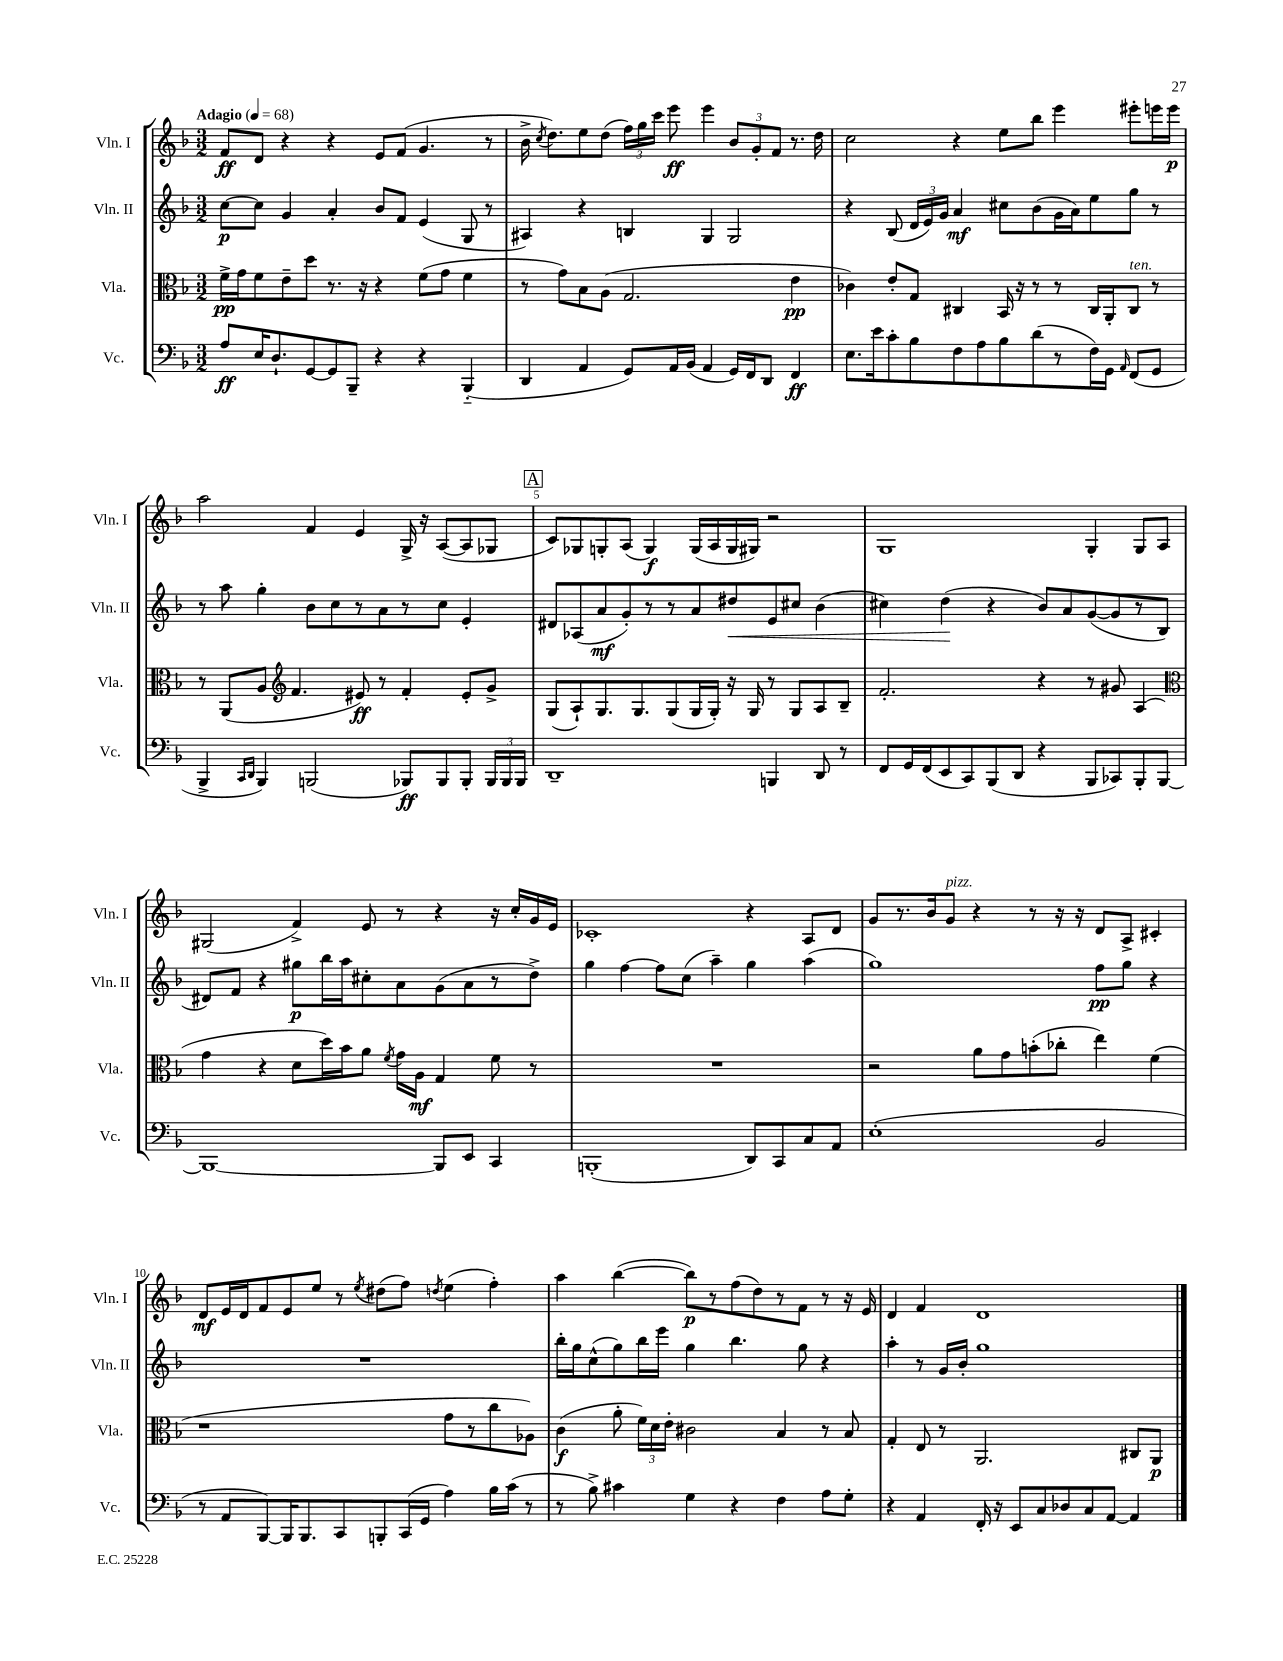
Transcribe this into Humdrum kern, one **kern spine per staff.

**kern	**dynam	**kern	**dynam	**kern	**dynam	**kern	**dynam
*part4	*part4	*part3	*part3	*part2	*part2	*part1	*part1
*staff4	*staff4	*staff3	*staff3	*staff2	*staff2	*staff1	*staff1
*I"Vc.	*	*I"Vla.	*	*I"Vln. II	*	*I"Vln. I	*
*I'Vc.	*	*I'Vla.	*	*I'Vln. II	*	*I'Vln. I	*
*clefF4	*	*clefC3	*	*clefG2	*	*clefG2	*
*k[b-]	*	*k[b-]	*	*k[b-]	*	*k[b-]	*
*M3/2	*	*M3/2	*	*M3/2	*	*M3/2	*
*MM68	*	*MM68	*	*MM68	*	*MM68	*
=1	=1	=1	=1	=1	=1	=1	=1
!	!	!	!	!	!	!LO:TX:a:B:t=Adagio	!
8A/L	ff	16f^\LL	pp	[8cc\L	p	8f/L	ff
.	.	16g\J	.	.	.	.	.
16E/K	.	8f\	.	8cc\J]	.	8d/J	.
8.D`/	.	.	.	.	.	.	.
.	.	8e~\	.	4g/	.	4r	.
[8GG/	.	8dd\J	.	.	.	.	.
8GG/]	.	8.r	.	4a'/	.	4r	.
8BBB-~/J	.	.	.	.	.	.	.
.	.	16r	.	.	.	.	.
4r	.	4r	.	8b-/L	.	8e/L	.
.	.	.	.	8f/J	.	(8f/J	.
4r	.	(8f\L	.	(4e/	.	4.g/	.
.	.	8g\J	.	.	.	.	.
(4BBB-/	.	4f\	.	8G/	.	.	.
.	.	.	.	8r	.	8r	.
=2	=2	=2	=2	=2	=2	=2	=2
4DD/	.	8r	.	4A#X/)	.	16b-^\	.
.	.	.	.	.	.	8qcc/	.
.	.	.	.	.	.	8.dd\L)	.
.	.	8g\L)	.	.	.	.	.
4AA/	.	8B-\	.	4r	.	8ee\	.
.	.	(8A\J	.	.	.	(8dd\J	.
8GG/L)	.	2.G/	.	4Bn/	.	24ff\LL)	.
.	.	.	.	.	.	24gg\	.
.	.	.	.	.	.	24ccc\JJ	.
16AA/L	.	.	.	.	.	8eee\	ff
(16BB-/JJ	.	.	.	.	.	.	.
4AA/	.	.	.	4G/	.	4eee\	.
16GG/LL)	.	.	.	2G/	.	12b-/L	.
16FF/J	.	.	.	.	.	.	.
.	.	.	.	.	.	12g'/	.
8DD/J	.	.	.	.	.	.	.
.	.	.	.	.	.	12f/J	.
4FF/	ff	4e\	pp	.	.	8.r	.
.	.	.	.	.	.	16dd\	.
=3	=3	=3	=3	=3	=3	=3	=3
8.E\L	.	4c-X\)	.	4r	.	2cc\	.
16e\k	.	.	.	.	.	.	.
8c'\	.	8e'/L	.	(8B-/	.	.	.
8B-\	.	8G/J	.	24d/LL	.	.	.
.	.	.	.	24e/)	.	.	.
.	.	.	.	24g/JJ	.	.	.
8F\	.	4C#X/	.	4a/	mf	4r	.
8A\	.	.	.	.	.	.	.
8B-\	.	16BB-/	.	8cc#X\L	.	8ee\L	.
.	.	16r	.	.	.	.	.
(8d\	.	8r	.	(8b-\	.	8bb-\J	.
8r	.	8r	.	16g\L	.	4eee\	.
.	.	.	.	16a\J)	.	.	.
16F\L)	.	16C#/LL	.	8ee\	.	.	.
16GG\JJ	.	16AA'/J	.	.	.	.	.
16qqAA/	.	.	.	.	.	.	.
!	!	!LO:TX:a:i:t=ten.	!	!	!	!	!
(8FF/L	.	8C#/J	.	8gg\J	.	8eee#X'\L	.
8GG/J	.	8r	.	8r	.	16eeen\L	.
.	.	.	.	.	.	16eee\JJ	p
!!LO:LB:g=z
=4	=4	=4	=4	=4	=4	=4	=4
4BBB-^/	.	8r	.	8r	.	2aa\	.
.	.	(8AA/L	.	8aa\	.	.	.
16qqCC/LL	.	.	.	.	.	.	.
16qqDD/JJ	.	.	.	.	.	.	.
4BBB-/)	.	8A/J	.	4gg'\	.	.	.
*	*	*clefG2	*	*	*	*	*
.	.	4.f/	.	.	.	.	.
(2BBBn/	.	.	.	8b-\L	.	4f/	.
.	.	.	.	8cc\	.	.	.
.	.	8e#X/)	ff	8r	.	4e/	.
.	.	8r	.	8a\	.	.	.
8BBB-X/L)	ff	4f'/	.	8r	.	16G^/	.
.	.	.	.	.	.	16r	.
8BBB-/	.	.	.	8cc\J	.	([8A/L	.
8BBB-'/J	.	8e#'/L	.	4e'/	.	8A/]	.
24BBB-/LL	.	8g^/J	.	.	.	8G-X/J	.
24BBB-/	.	.	.	.	.	.	.
24BBB-/JJ	.	.	.	.	.	.	.
!!LO:REH:place=s1:t=A
=5	=5	=5	=5	=5	=5	=5	=5
1DD~	.	(8G/L	.	8d#X/L	.	8c/L)	.
.	.	8A`/)	.	(8A-X/	.	8G-X/	.
.	.	8.G/	.	8a/	mf	8Gn'/	.
.	.	.	.	8g'/)	.	(8A/J	.
.	.	8.G/	.	.	.	.	.
.	.	.	.	8r	.	4G/)	f
.	.	(8G/	.	8r	.	.	.
.	.	16G/L	.	8a/	.	(16G/LL	.
.	.	16G'/JJ)	.	.	.	16A/	.
!	!	!	!	!	!LO:HP:b	!	!
.	.	16r	.	8dd#X/	<	16G/	.
.	.	16G/	.	.	.	16G#X/JJ)	.
4BBBn/	.	8r	.	8e/	.	2r	.
.	.	8G/L	.	8cc#X/J	.	.	.
8DD/	.	8A/	.	(4b-\	.	.	.
8r	.	8B-~/J	.	.	.	.	.
=6	=6	=6	=6	=6	=6	=6	=6
8FF/L	.	2.f'/	.	4cc#X\)	.	1G	.
16GG/L	.	.	.	.	.	.	.
(16FF/J	.	.	.	.	.	.	.
8EE/	.	.	.	(4dd\	.	.	.
8CC/)	.	.	.	.	.	.	.
(8BBB-/	.	.	.	4r	[	.	.
8DD/J	.	.	.	.	.	.	.
4r	.	4r	.	8b-/L)	.	.	.
.	.	.	.	8a/	.	.	.
8BBB-/L	.	8r	.	([8g/	.	4G'/	.
8CC-X/)	.	8g#X/	.	8g/]	.	.	.
8BBB-'/	.	(4A/	.	8r	.	8G/L	.
[8BBB-/J	.	.	.	8B-/J	.	8A/J	.
!!LO:LB:g=z
=7	=7	=7	=7	=7	=7	=7	=7
*	*	*clefC3	*	*	*	*	*
1BBB-_	.	4g\	.	8d#X/L)	.	(2G#X/	.
.	.	.	.	8f/J	.	.	.
.	.	4r	.	4r	.	.	.
.	.	8d\L	.	8gg#X\L	p	4f^/)	.
.	.	16dd\L)	.	16bb-\L	.	.	.
.	.	16b-\J	.	16aa\J	.	.	.
.	.	8a\J	.	8cc#X'\	.	8e/	.
.	.	8qf/	.	.	.	.	.
.	.	16g\LL	.	8a\	.	8r	.
.	.	16A\JJ	mf	.	.	.	.
8BBB-/L]	.	4G/	.	(8g\	.	4r	.
8EE/J	.	.	.	8a\	.	.	.
4CC/	.	8f\	.	8r	.	16r	.
.	.	.	.	.	.	16cc'/LL	.
.	.	8r	.	8dd^\J)	.	16g/	.
.	.	.	.	.	.	16e/JJ	.
=8	=8	=8	=8	=8	=8	=8	=8
(1BBBn'	.	1.r	.	4gg\	.	1c-X'	.
.	.	.	.	[4ff\	.	.	.
.	.	.	.	8ff\L]	.	.	.
.	.	.	.	(8cc\J	.	.	.
.	.	.	.	4aa~\)	.	.	.
8DD/L)	.	.	.	4gg\	.	4r	.
8CC/	.	.	.	.	.	.	.
8C/	.	.	.	(4aa\	.	8A/L	.
8AA/J	.	.	.	.	.	8d/J	.
=9	=9	=9	=9	=9	=9	=9	=9
(1E'	.	2r	.	1gg)	.	8g/L	.
.	.	.	.	.	.	8.r	.
.	.	.	.	.	.	16b-/k	.
!	!	!	!	!	!	!LO:TX:a:i:t=pizz.	!
.	.	.	.	.	.	8g/J	.
.	.	8a\L	.	.	.	4r	.
.	.	8g\	.	.	.	.	.
.	.	(8bn'\	.	.	.	8r	.
.	.	8cc-X'\J	.	.	.	16r	.
.	.	.	.	.	.	16r	.
2BB-/	.	4ee\)	.	8ff\L	pp	8d/L	.
.	.	.	.	8gg\J	.	8A^/J	.
.	.	(4f\	.	4r	.	4c#X'/	.
!!LO:LB:g=z
=10	=10	=10	=10	=10	=10	=10	=10
8r	.	1r	.	1.r	.	8d/L	mf
8AA/L	.	.	.	.	.	16e/L	.
.	.	.	.	.	.	16d/J	.
[8BBB-/)	.	.	.	.	.	8f/	.
16BBB-/K]	.	.	.	.	.	8e/	.
8.BBB-/	.	.	.	.	.	.	.
.	.	.	.	.	.	8ee/J	.
8CC/	.	.	.	.	.	8r	.
.	.	.	.	.	.	8qee/	.
8BBBn'/	.	.	.	.	.	(8dd#X\L	.
(16CC/L	.	.	.	.	.	8ff\J)	.
16GG/JJ	.	.	.	.	.	.	.
.	.	.	.	.	.	8qddn/	.
4A\)	.	8g\L	.	.	.	(4ee\	.
.	.	8r	.	.	.	.	.
16B-\LL	.	8cc\	.	.	.	4ff'\)	.
(16c\JJ	.	.	.	.	.	.	.
8r	.	8A-X\J)	.	.	.	.	.
=11	=11	=11	=11	=11	=11	=11	=11
8r	.	(4c\	f	16bb-'\LL	.	4aa\	.
.	.	.	.	16gg\J	.	.	.
8B-^\)	.	.	.	(8cc^^\	.	.	.
4c#X\	.	8a'\	.	8gg\)	.	([4bb-\	.
.	.	24f\LL)	.	16bb-\L	.	.	.
.	.	24d\	.	.	.	.	.
.	.	.	.	16eee\JJ	.	.	.
.	.	24e'\JJ	.	.	.	.	.
4G\	.	2c#X\	.	4gg\	.	8bb-\L])	p
.	.	.	.	.	.	8r	.
4r	.	.	.	4.bb-\	.	(8ff\	.
.	.	.	.	.	.	8dd\)	.
4F\	.	4B-/	.	.	.	8r	.
.	.	.	.	8gg\	.	8f\J	.
8A\L	.	8r	.	4r	.	8r	.
8G'\J	.	8B-/	.	.	.	16r	.
.	.	.	.	.	.	16e/	.
=12	=12	=12	=12	=12	=12	=12	=12
4r	.	4G'/	.	4aa'\	.	4d/	.
4AA/	.	8E/	.	8r	.	4f/	.
.	.	8r	.	16g/LL	.	.	.
.	.	.	.	16b-'/JJ	.	.	.
16FF'/	.	2.AA/	.	1gg	.	1d	.
16r	.	.	.	.	.	.	.
8EE/L	.	.	.	.	.	.	.
8C/	.	.	.	.	.	.	.
8D-X/	.	.	.	.	.	.	.
8C/	.	.	.	.	.	.	.
[8AA/J	.	.	.	.	.	.	.
4AA/]	.	8C#X/L	.	.	.	.	.
.	.	8AA/J	p	.	.	.	.
==	==	==	==	==	==	==	==
*-	*-	*-	*-	*-	*-	*-	*-
